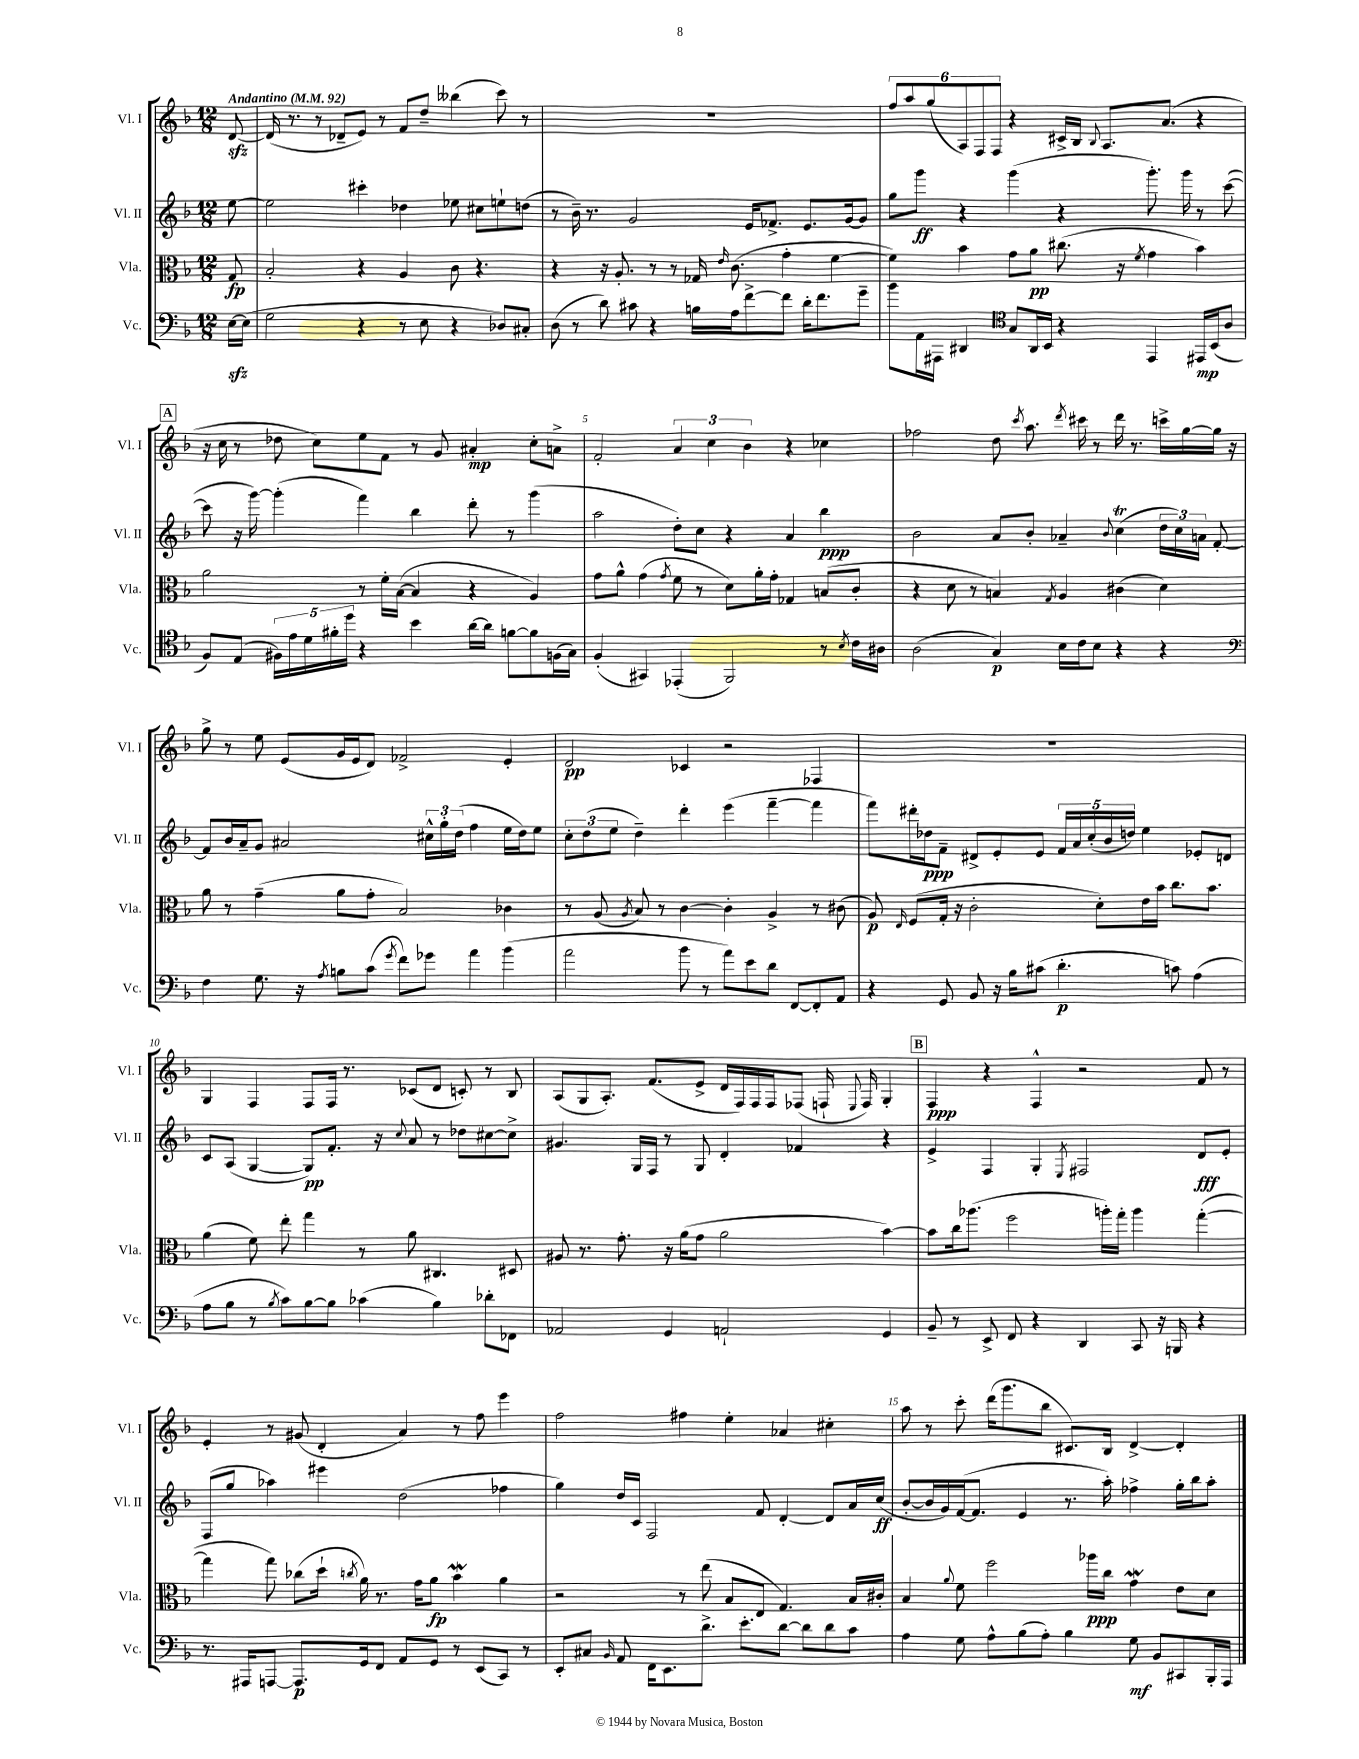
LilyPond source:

<<
\new StaffGroup <<
\new Staff = "s0" \with { instrumentName = "Vl. I" shortInstrumentName = "Vl. I" } {
    \clef treble \key f \major \numericTimeSignature \time 12/8 \partial 8 \tempo "Andantino" 4 = 92
    \autoBeamOff d'8~\sfz |
    d'16( r8. r8 des'8[-- e'8]) r8 f'8[ d''8]-- beses''4( c'''8) r8 |
    R1. |
    \tuplet 6/4 { f''8[ a''8 g''8( a8) f8 f8] } r4 cis'16[-> bes16] \appoggiatura { bes8 } a8.[ a'8.]( r4 |
    \mark \markup { \box "A" } r16 c''16 r8 des''8 c''8[) e''8 f'8] r8 g'8 ais'4-.\mp c''8[-. a'8]-> |
    f'2-. \tuplet 3/2 { a'4 c''4 bes'4 } r4 ces''4 |
    fes''2 d''8 \acciaccatura { c'''8 } a''8. \acciaccatura { d'''8 } cis'''16 r8 d'''16 r8. c'''16[-> g''16~ g''16] r16 |
    g''8-> r8 e''8 e'8[( g'16 e'16 d'8]) fes'2-> e'4-. |
    d'2\pp ces'4 r2 fes4 |
    R1. |
    g4 f4 f8[ f16] r8. ces'8[( d'8] c'8-.) r8 bes8 |
    a8[( g8 a8.]-.) f'8.[( e'8]-> d'16[ f16) f16 f16 fes8]( f16-! \appoggiatura { e8 } f16) g4-. |
    \mark \markup { \box "B" } f4\ppp r4 f4-^ r2 f'8 r8 |
    e'4-. r8 gis'8( d'4-. a'4) r8 f''8 e'''4 |
    f''2 fis''4 e''4-. aes'4 cis''4-. |
    a''8 r8 c'''8-. d'''16[( g'''8. bes''8] cis'8.[) bes16] d'4~-> d'4-. \bar "|." |
}
\new Staff = "s1" \with { instrumentName = "Vl. II" shortInstrumentName = "Vl. II" } {
    \clef treble \key f \major \numericTimeSignature \time 12/8 \partial 8
    \autoBeamOff e''8~ |
    e''2 cis'''4-. des''4 ees''8 cis''8[ e''8-! d''8]( |
    r8 bes'16--) r8. g'2 e'16[ fes'8.]-> e'8.[ g'16~ g'8] |
    g''8[ g'''8]\ff r4 g'''4( r4 g'''8.-.) g'''16 r8 c'''8~( |
    \mark \markup { \box "A" } c'''8 r16 g'''16~) g'''4-.( f'''4) bes''4 d'''8-. r8 g'''4( |
    a''2 d''8[-.) c''8] r4 a'4 bes''4\ppp |
    bes'2 a'8[ bes'8]-. aes'4-- \appoggiatura { bes'8 } c''4\trill( \tuplet 3/2 { d''16[ c''16) a'16] } f'8~-. |
    f'8[ bes'16 a'16-- g'8] ais'2 \tuplet 3/2 { cis''16[-^ g''16-. d''16]( } f''4 e''16[ d''16) e''8] |
    \tuplet 3/2 { c''8[-. d''8( e''8] } d''4--) d'''4-. e'''4( f'''4~-- f'''4 |
    f'''8[) dis'''16-. des''16\ppp f'8]-- dis'8[-> e'8-. e'8] \tuplet 5/4 { f'16[ a'16 c''16-.( bes'16 d''16]) } e''4 ees'8[-. d'8] |
    c'8[ a8]( g4~ g8[\pp) f'8.]-. r16 \appoggiatura { c''8 } a'8 r8 des''8[ cis''8~ cis''8]-> |
    gis'4. g16[ f16] r8 g8 d'4-. fes'4 r4 |
    \mark \markup { \box "B" } e'4-> f4 g4-. \acciaccatura { e8 } fis2 d'8[\fff e'8]-. |
    f8[( g''8] aes''4) eis'''4 d''2( fes''4 |
    g''4) d''16[ c'16] f2 f'8 d'4~-. d'8[ a'16 c''16]\ff( |
    bes'8[~-. bes'16 g'16) f'16~( f'8.] e'4 r8. a''16-.) fes''4-> g''16[-. bes''16 a''8]-. \bar "|." |
}
\new Staff = "s2" \with { instrumentName = "Vla." shortInstrumentName = "Vla." } {
    \clef alto \key f \major \numericTimeSignature \time 12/8 \partial 8
    \autoBeamOff g8\fp |
    bes2-. r4 a4 c'8 r4. |
    r4 r16 a8.-. r8 r8 ges16 \grace { e'16 } c'8.( g'4-. f'4~ |
    f'4) bes'4 g'8[ a'8]\pp cis''8.( r16 \acciaccatura { f'8 } g'4 bes'4) |
    \mark \markup { \box "A" } a'2 r8 f'16[-. bes16]~( bes4 r4 a4) |
    g'8[ a'8]-^ g'4( \acciaccatura { g'8 } f'8 r8 d'8[) a'16-. g'16]-. ges4 b8[( c'8]-. |
    r4 d'8 r8 b4) \acciaccatura { g8 } a4 cis'4( d'4) |
    a'8 r8 g'4--( a'8[ g'8]-. bes2) ces'4 |
    r8 a8( \acciaccatura { a8 } bes8) r8 c'4~ c'4-. a4-> r8 cis'8( |
    a8\p) \grace { e16 } f8[( g16]-. r16 c'2-. d'8[-.) e'16 bes'16] c''8.[ bes'8.] |
    a'4( f'8) e''8-. g''4 r8 a'8 cis4. dis8 |
    ais8 r8. g'8.-. r16 a'16[( g'8] a'2 bes'4~) |
    \mark \markup { \box "B" } bes'8[ c''16 aes''8.]( f''2 a''16[-.) g''16]-. a''4 g''4~-.( |
    g''4 g''8) ces''8[( d''16]-! \acciaccatura { c''8 } a'16) r8. g'16[ a'8]\fp bes'4\mordent a'4 |
    r2 r8 e''8( bes8[ e8] g4.) bes16[ cis'16]-. |
    bes4 \appoggiatura { a'8 } f'8 f''2 aes''16[\ppp c''16] g'4\mordent e'8[ d'8] \bar "|." |
}
\new Staff = "s3" \with { instrumentName = "Vc." shortInstrumentName = "Vc." } {
    \clef bass \key f \major \numericTimeSignature \time 12/8 \partial 8
    \autoBeamOff e16[~\sfz e16]( |
    g2 r4 r8 e8 r4 des8[) cis8]-. |
    d8( r8 d'8) cis'8 r4 b16[ a16 f'8~-> f'8] d'16[-. f'8. g'8]-- |
    bes'8[ a,16 ais,,16] dis,4 \clef tenor g8[ a,16 bes,16] r4 e,4 eis,16[\mp bes,16( a8] |
    \mark \markup { \box "A" } f8[) e8]( \tuplet 5/4 { fis16[) e'16 d'16 fis'16-. d''16] } r4 bes'4 a'16[~ a'16] f'8[~ f'8 f16( g16]) |
    f4-.( gis,4) ees,4-.( f,2) r8 \acciaccatura { bes8 } c'16[ ais16] |
    a2( g4\p) bes16[ c'16 bes8] r4 r4 |
    \clef bass f4 g8. r16 \acciaccatura { a8 } b8[ c'8]( \acciaccatura { g'8 } f'8[) ges'8] a'4 bes'4( |
    a'2 bes'8 r8 a'8[) e'8 d'8] f,8[~ f,8-. a,8] |
    r4 g,8 bes,8 r16 bes16[ cis'8]( d'4.-.\p c'8) a4( |
    a8[ bes8] r8 \acciaccatura { bes8 } c'8[) bes8~ bes8] ces'4( bes4) des'8[-. fes,8] |
    aes,2 g,4 a,2-! g,4 |
    \mark \markup { \box "B" } bes,8-- r8 e,8-> f,8 r4 d,4 c,8 r16 b,,16 r4 |
    r8. ais,,16[ a,,8]~ a,,8.[\p g,16 f,8] a,8[ g,8] r8 e,8[( c,8]) r8 |
    e,8[-. cis8] \grace { bes,16 } a,8 f,16[ e,8. d'8.]-> e'8.[-. d'8]~ d'8[ d'8 c'8] |
    a4 g8 a8[-^ bes8( a8]-.) bes4 g8\mf bes,8[ cis,8 bes,,16-. a,,16] \bar "|." |
}
>>
>>
\layout { \context { \Score \override BarNumber.break-visibility = ##(#f #t #t) barNumberVisibility = #(every-nth-bar-number-visible 5) } }
